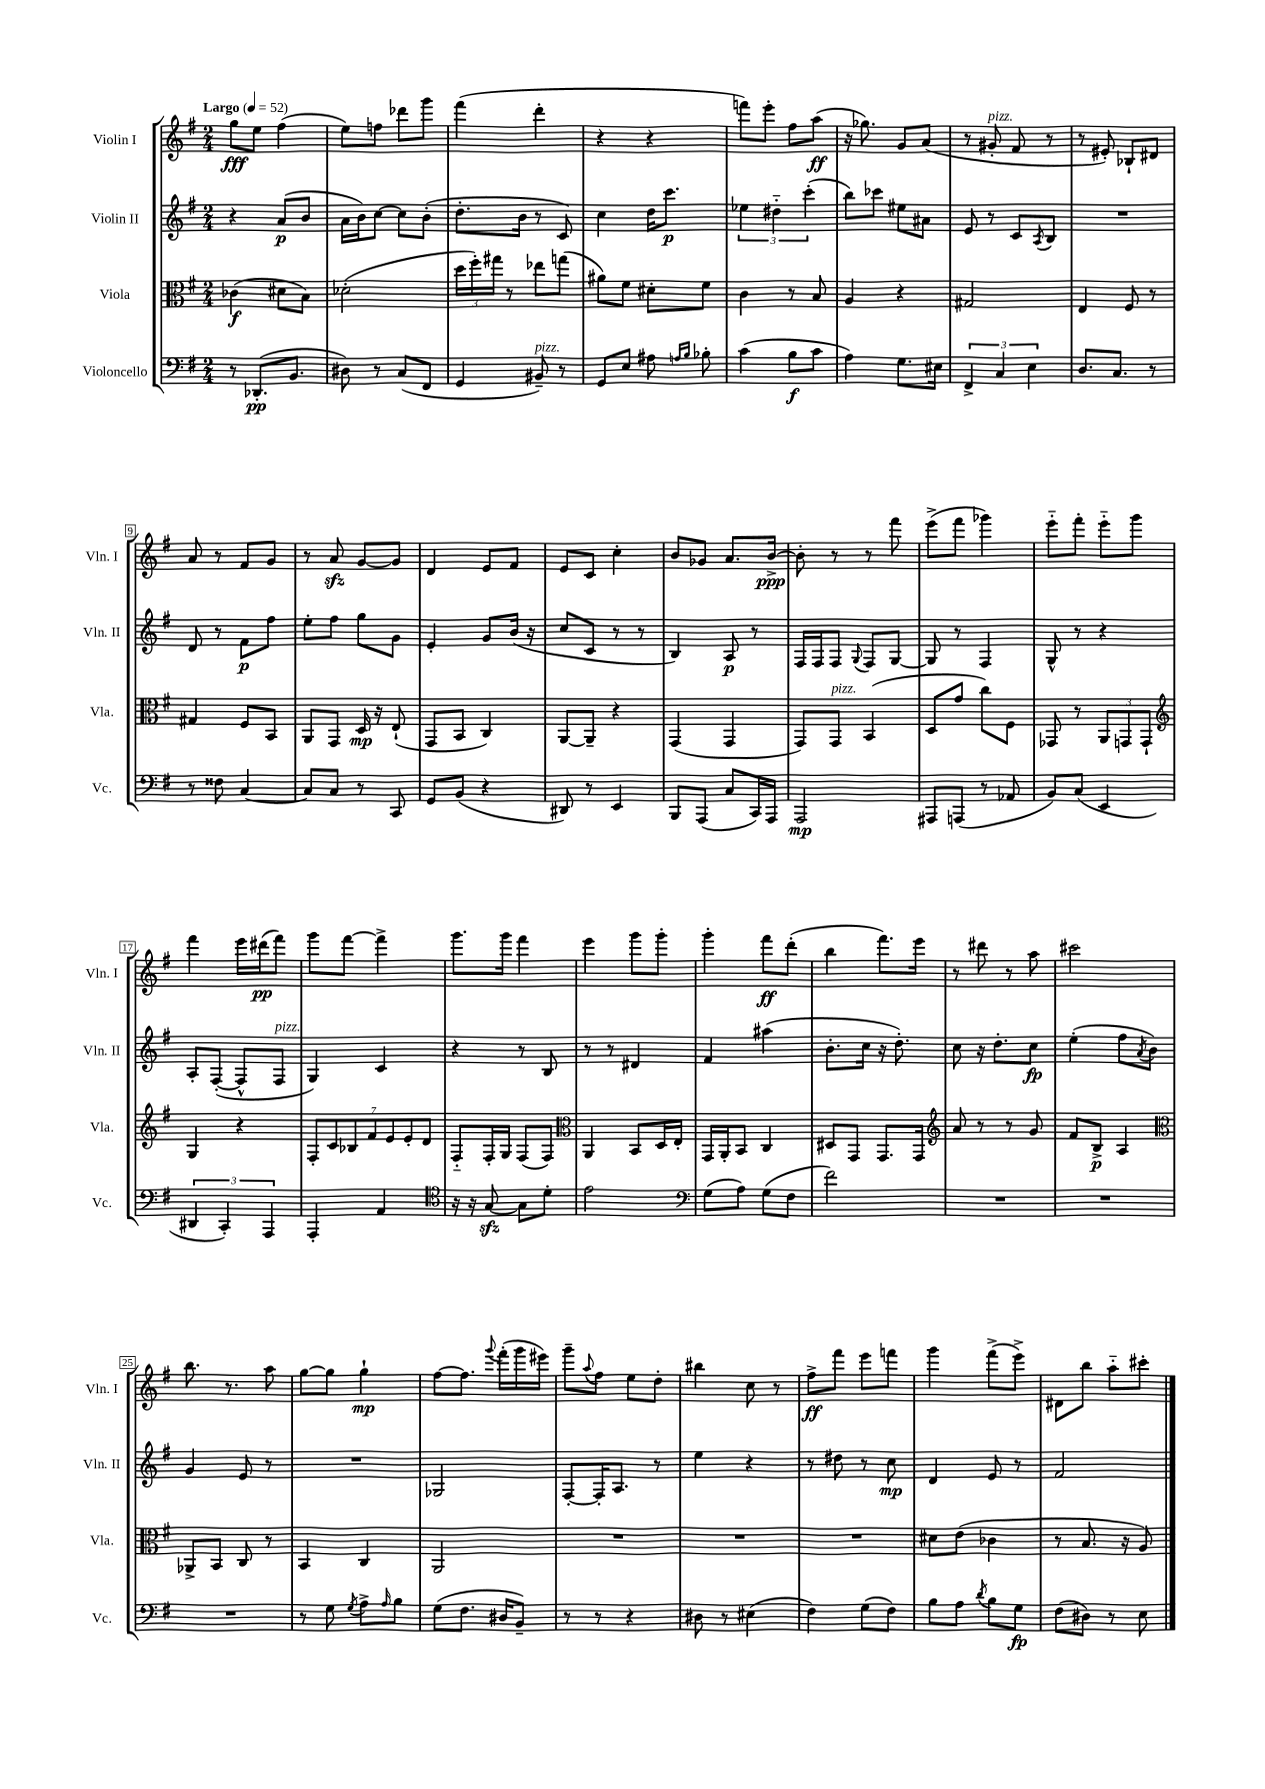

**kern	**dynam	**kern	**dynam	**kern	**dynam	**kern	**dynam
*part4	*part4	*part3	*part3	*part2	*part2	*part1	*part1
*staff4	*staff4	*staff3	*staff3	*staff2	*staff2	*staff1	*staff1
*I"Violoncello	*	*I"Viola	*	*I"Violin II	*	*I"Violin I	*
*I'Vc.	*	*I'Vla.	*	*I'Vln. II	*	*I'Vln. I	*
*clefF4	*	*clefC3	*	*clefG2	*	*clefG2	*
*k[f#]	*	*k[f#]	*	*k[f#]	*	*k[f#]	*
*M2/4	*	*M2/4	*	*M2/4	*	*M2/4	*
*MM52	*	*MM52	*	*MM52	*	*MM52	*
=1	=1	=1	=1	=1	=1	=1	=1
!	!	!	!	!	!	!LO:TX:a:B:t=Largo	!
8r	.	(4c-X\	f	4r	.	8gg\L	fff
(8.DD-X'/L	pp	.	.	.	.	8ee\J	.
.	.	8d#X\L	.	(8a/L	p	(4ff#\	.
8.BB/J	.	.	.	.	.	.	.
.	.	8B\J)	.	8b/J	.	.	.
=2	=2	=2	=2	=2	=2	=2	=2
8D#X\)	.	(2d-X'\	.	16a\LL	.	8ee\L)	.
.	.	.	.	16b\J)	.	.	.
8r	.	.	.	[8cc\J	.	8ffn\J	.
(8C/L	.	.	.	8cc\L]	.	8ddd-X\L	.
8FF#/J	.	.	.	(8b'\J	.	8ggg\J	.
=3	=3	=3	=3	=3	=3	=3	=3
4GG/	.	24dd\LL	.	8.dd'\L	.	(4fff#\	.
.	.	24ff#'\)	.	.	.	.	.
.	.	24gg#X\JJ	.	.	.	.	.
.	.	8r	.	.	.	.	.
.	.	.	.	16b\Jk	.	.	.
!LO:TX:a:i:t=pizz.	!	!	!	!	!	!	!
8BB#X~/)	.	8ee-X\L	.	8r	.	4ddd'\	.
8r	.	(8ggn\J	.	8c/)	.	.	.
=4	=4	=4	=4	=4	=4	=4	=4
8GG/L	.	8a#X\L)	.	4cc\	.	4r	.
8E/J	.	8f#\J	.	.	.	.	.
8A#X\	.	8d#X'\L	.	16dd\KL	.	4r	.
.	.	.	.	8.ccc\J	p	.	.
16qqAn/LL	.	.	.	.	.	.	.
16qqB/JJ	.	.	.	.	.	.	.
8B-X'\	.	8f#\J	.	.	.	.	.
=5	=5	=5	=5	=5	=5	=5	=5
(4c\	.	4c\	.	6ee-X\	.	8fffn\L)	.
.	.	.	.	.	.	8eee'\J	.
.	.	.	.	6dd#X\	.	.	.
8B\L	f	8r	.	.	.	8ff#\L	.
.	.	.	.	(6ccc'\	.	.	.
8c\J	.	8B/	.	.	.	(8aa\J	ff
=6	=6	=6	=6	=6	=6	=6	=6
4A\)	.	4A/	.	8bb\L)	.	16r	.
.	.	.	.	.	.	8.gg-X\)	.
.	.	.	.	8ccc-X\J	.	.	.
8.G\L	.	4r	.	8ee#X\L	.	8g/L	.
.	.	.	.	8a#X\J	.	(8a/J	.
16E#X\Jk	.	.	.	.	.	.	.
=7	=7	=7	=7	=7	=7	=7	=7
6FF#^/	.	2G#X/	.	8e/	.	8r	.
!	!	!	!	!	!	!LO:TX:a:i:t=pizz.	!
.	.	.	.	8r	.	8g#X'/	.
6C/	.	.	.	.	.	.	.
.	.	.	.	8c/L	.	8f#/	.
6E\	.	.	.	.	.	.	.
.	.	.	.	8qA/	.	.	.
.	.	.	.	8B/J	.	8r	.
=8	=8	=8	=8	=8	=8	=8	=8
8.D/L	.	4E/	.	2r	.	8r	.
.	.	.	.	.	.	8e#X'/)	.
8.C/J	.	.	.	.	.	.	.
.	.	8F#/	.	.	.	8B-X`/L	.
8r	.	8r	.	.	.	8d#X/J	.
!!LO:LB:g=z
=9	=9	=9	=9	=9	=9	=9	=9
8r	.	4G#X/	.	8d/	.	8a/	.
8F##X\	.	.	.	8r	.	8r	.
[4C/	.	8F#/L	.	8f#\L	p	8f#/L	.
.	.	8BB/J	.	8ff#\J	.	8g/J	.
=10	=10	=10	=10	=10	=10	=10	=10
8C/L]	.	8AA/L	.	8ee'\L	.	8r	.
8C/J	.	8GG/J	.	8ff#\J	.	8azz/	.
8r	.	16D/	mp	8gg\L	.	[8g/L	.
.	.	16r	.	.	.	.	.
8CC/	.	(8E`/	.	8g\J	.	8g/J]	.
=11	=11	=11	=11	=11	=11	=11	=11
8GG/L	.	8GG/L	.	4e'/	.	4d/	.
(8BB/J	.	8BB/J	.	.	.	.	.
4r	.	4C/)	.	8g/L	.	8e/L	.
.	.	.	.	(16b/Jk	.	8f#/J	.
.	.	.	.	16r	.	.	.
=12	=12	=12	=12	=12	=12	=12	=12
8DD#X/)	.	[8AA/L	.	8cc/L	.	8e/L	.
8r	.	8AA~/J]	.	8c/J	.	8c/J	.
4EE/	.	4r	.	8r	.	4cc'\	.
.	.	.	.	8r	.	.	.
=13	=13	=13	=13	=13	=13	=13	=13
8BBB/L	.	(4GG/	.	4B/)	.	8b/L	.
(8AAA/J	.	.	.	.	.	8g-X/J	.
8C/L	.	4GG/	.	8A/	p	8.a/L	.
16CC/L)	.	.	.	8r	.	.	.
16AAA/JJ	.	.	.	.	.	[16b^/Jk	ppp
=14	=14	=14	=14	=14	=14	=14	=14
2AAA/	mp	8GG/L)	.	16F#/LL	.	8b'\]	.
.	.	.	.	16F#/J	.	.	.
!	!	!LO:TX:a:i:t=pizz.	!	!	!	!	!
.	.	8GG/J	.	8F#/J	.	8r	.
.	.	.	.	8qqG/	.	.	.
.	.	(4BB/	.	8F#/L	.	8r	.
.	.	.	.	[8G/J	.	8fff#\	.
=15	=15	=15	=15	=15	=15	=15	=15
8AAA#X/L	.	8D/L	.	8G/]	.	(8eee^\L	.
(8AAAn/J	.	8g/J	.	8r	.	8fff#\J	.
8r	.	8cc\L)	.	4F#/	.	4ggg-X\)	.
8AA-X/	.	8F#\J	.	.	.	.	.
=16	=16	=16	=16	=16	=16	=16	=16
8BB/L)	.	8GG-X/	.	8G^^/	.	8eee\L	.
(8C/J	.	8r	.	8r	.	8fff#'\J	.
4EE/	.	12AA/L	.	4r	.	8eee\L	.
.	.	12GGn/	.	.	.	.	.
.	.	.	.	.	.	8ggg\J	.
.	.	12GG`/J	.	.	.	.	.
!!LO:LB:g=z
=17	=17	=17	=17	=17	=17	=17	=17
*	*	*clefG2	*	*	*	*	*
6DD#X/	.	4G/	.	8A'/L	.	4fff#\	.
.	.	.	.	([8F#'/J	.	.	.
6CC'/)	.	.	.	.	.	.	.
.	.	4r	.	8F#^^/L]	.	16eee\LL	.
.	.	.	.	.	.	(16ddd#X\J	pp
6AAA/	.	.	.	.	.	.	.
!	!	!	!	!LO:TX:a:i:t=pizz.	!	!	!
.	.	.	.	8F#/J	.	8fff#\J)	.
=18	=18	=18	=18	=18	=18	=18	=18
4AAA'/	.	14F#'/L	.	4G/)	.	8ggg\L	.
.	.	14c/	.	.	.	.	.
.	.	.	.	.	.	[8fff#\J	.
.	.	14B-X/	.	.	.	.	.
.	.	14f#/	.	.	.	.	.
4AA/	.	.	.	4c/	.	4fff#^\]	.
.	.	14e/	.	.	.	.	.
.	.	14e'/	.	.	.	.	.
.	.	14d/J	.	.	.	.	.
=19	=19	=19	=19	=19	=19	=19	=19
*clefC4	*	*	*	*	*	*	*
16r	.	8F#/L	.	4r	.	8.ggg\L	.
16r	.	.	.	.	.	.	.
[8Gzz/	.	16F#'/L	.	.	.	.	.
.	.	16G/JJ	.	.	.	16ggg\Jk	.
8G\L]	.	(8F#/L	.	8r	.	4fff#\	.
8d'\J	.	8F#/J)	.	8B/	.	.	.
=20	=20	=20	=20	=20	=20	=20	=20
*	*	*clefC3	*	*	*	*	*
2e\	.	4AA/	.	8r	.	4eee\	.
.	.	.	.	8r	.	.	.
.	.	8BB/L	.	4d#X/	.	8ggg\L	.
.	.	16D/L	.	.	.	8ggg'\J	.
.	.	16E'/JJ	.	.	.	.	.
=21	=21	=21	=21	=21	=21	=21	=21
*clefF4	*	*	*	*	*	*	*
(8G\L	.	16GG/LL	.	4f#/	.	4ggg'\	.
.	.	16AA'/J	.	.	.	.	.
8A\J)	.	8BB/J	.	.	.	.	.
(8G\L	.	4C/	.	(4aa#X\	.	8fff#\L	ff
8F#\J	.	.	.	.	.	(8ddd'\J	.
=22	=22	=22	=22	=22	=22	=22	=22
2f#\)	.	8D#X/L	.	8.b'\L	.	4bb\	.
.	.	8GG/J	.	.	.	.	.
.	.	.	.	16cc\Jk	.	.	.
.	.	8.GG/L	.	16r	.	8.fff#\L)	.
.	.	.	.	8.dd'\)	.	.	.
.	.	16GG/Jk	.	.	.	16eee\Jk	.
=23	=23	=23	=23	=23	=23	=23	=23
*	*	*clefG2	*	*	*	*	*
2r	.	8a/	.	8cc\	.	8r	.
.	.	8r	.	16r	.	8ddd#X\	.
.	.	.	.	8.dd'\L	.	.	.
.	.	8r	.	.	.	8r	.
.	.	8g/	.	8cc\J	fp	8aa\	.
=24	=24	=24	=24	=24	=24	=24	=24
2r	.	8f#/L	.	(4ee'\	.	2ccc#X\	.
.	.	8B^/J	p	.	.	.	.
.	.	4A/	.	8ff#\L	.	.	.
.	.	.	.	8qa/	.	.	.
.	.	.	.	8b\J)	.	.	.
!!LO:LB:g=z
=25	=25	=25	=25	=25	=25	=25	=25
*	*	*clefC3	*	*	*	*	*
2r	.	8AA-X^/L	.	4g/	.	8.bb\	.
.	.	8BB/J	.	.	.	.	.
.	.	.	.	.	.	8.r	.
.	.	8C/	.	8e/	.	.	.
.	.	8r	.	8r	.	8aa\	.
=26	=26	=26	=26	=26	=26	=26	=26
8r	.	4BB/	.	2r	.	[8gg\L	.
8G\	.	.	.	.	.	8gg\J]	.
8qG/	.	.	.	.	.	.	.
8A^\L	.	4C/	.	.	.	4gg`\	mp
16qqA/	.	.	.	.	.	.	.
8B\J	.	.	.	.	.	.	.
=27	=27	=27	=27	=27	=27	=27	=27
(8G\L	.	2AA/	.	2G-X/	.	[8ff#\L	.
8.F#\J	.	.	.	.	.	8.ff#\J]	.
.	.	.	.	.	.	8qqggg/	.
16D#X/KL	.	.	.	.	.	(16fff#'\LL	.
8BB~/J)	.	.	.	.	.	16ggg\	.
.	.	.	.	.	.	16eee#X\JJ)	.
=28	=28	=28	=28	=28	=28	=28	=28
8r	.	2r	.	[8F#'/L	.	8ggg~\L	.
.	.	.	.	.	.	8qqaa/	.
8r	.	.	.	16F#'/K]	.	8ff#\J	.
.	.	.	.	8.A/J	.	.	.
4r	.	.	.	.	.	8ee\L	.
.	.	.	.	8r	.	8dd'\J	.
=29	=29	=29	=29	=29	=29	=29	=29
8D#X\	.	2r	.	4ee\	.	4bb#X\	.
8r	.	.	.	.	.	.	.
(4E#X\	.	.	.	4r	.	8cc\	.
.	.	.	.	.	.	8r	.
=30	=30	=30	=30	=30	=30	=30	=30
4F#\)	.	2r	.	8r	.	8ff#^\L	ff
.	.	.	.	8dd#X\	.	8fff#\J	.
(8G\L	.	.	.	8r	.	8eee\L	.
8F#\J)	.	.	.	8cc\	mp	8fffn\J	.
=31	=31	=31	=31	=31	=31	=31	=31
8B\L	.	8d#X\L	.	4d/	.	4ggg\	.
8A\J	.	(8e\J	.	.	.	.	.
8qd/	.	.	.	.	.	.	.
8B\L	.	4c-X\	.	8e/	.	(8fff#^\L	.
8G\J	fp	.	.	8r	.	8eee^\J)	.
=32	=32	=32	=32	=32	=32	=32	=32
(8F#\L	.	8r	.	2f#/	.	8d#X\L	.
8D#X\J)	.	8.B/	.	.	.	8bb\J	.
8r	.	.	.	.	.	8aa\L	.
.	.	16r	.	.	.	.	.
8E\	.	8A/)	.	.	.	8ccc#X'\J	.
==	==	==	==	==	==	==	==
*-	*-	*-	*-	*-	*-	*-	*-
